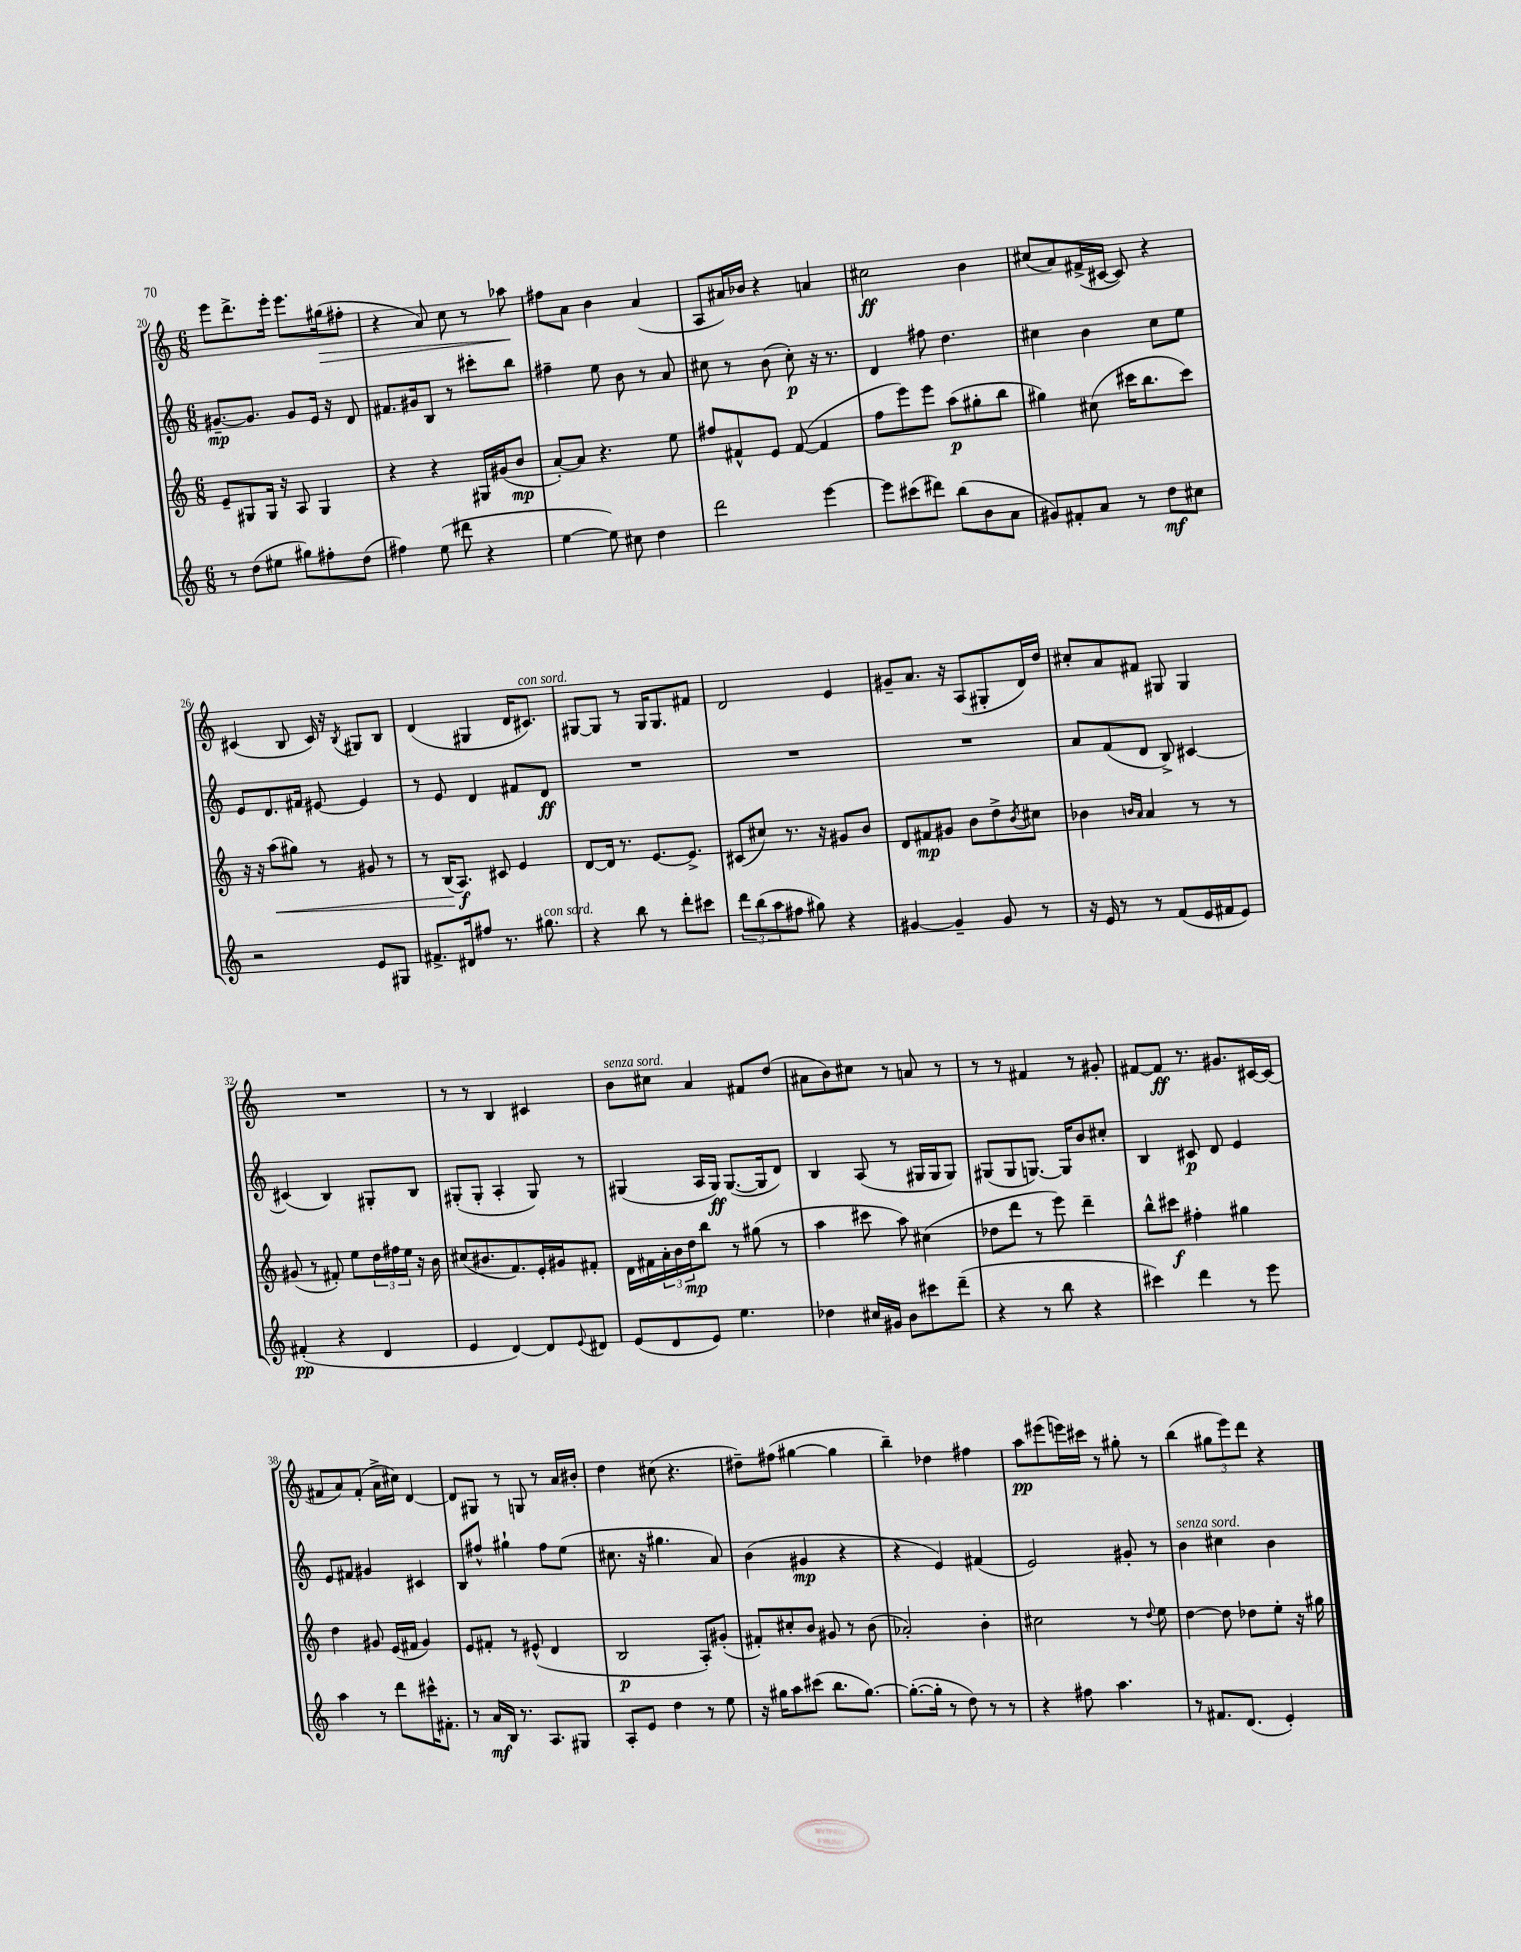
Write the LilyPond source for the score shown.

<<
\new StaffGroup <<
\new Staff = "s0" {
    \clef treble \key c \major \numericTimeSignature \time 6/8
    e'''8 d'''8.-> e'''16-. e'''8. gis''16\>( fis''8-. |
    r4 a'8) c''8 r8 aes''8\! |
    fis''8 a'8 b'4 a'4( |
    a8 ais'16) bes'16 r4 a'4 |
    cis''2\ff b'4 |
    cis''8( a'8) fis'16->( cis'16~ cis'8) r4 |
    cis'4( b8 cis'16) r16 \acciaccatura { b8 } gis8 b8 |
    d'4( gis4 d'16 cis'8.^\markup { \italic "con sord." }) |
    gis8~ gis8 r8 gis16 gis8. fis'8 |
    d'2 e'4 |
    gis'8-- a'8. r16 a8( gis8-. d'16) d''16 |
    cis''8-. a'8 fis'8 gis8 gis4 |
    R2. |
    r8 r8 b4 cis'4 |
    b'8^\markup { \italic "senza sord." } cis''8 a'4 fis'8 d''8( |
    ais'8 b'8) cis''8 r8 a'8 r8 |
    r8 r8 fis'4 r8 gis'8-. |
    fis'8~ fis'8\ff r8. gis'8. cis'16~ cis'16( |
    fis'8 a'8) fis'8-.( a'16-> cis''16) d'4~ |
    d'8 gis8 r8 g8 r8 a'16 bis'16-. |
    d''4 cis''8( r4. |
    dis''8--) fis''8( gis''4~ gis''4 |
    b''4--) des''4 fis''4 |
    a''8\pp eis'''8( e'''16) cis'''16 r8 gis''8-. r8 |
    b''4( \tuplet 3/2 { gis''8 e'''8) d'''8 } r4 \bar "|." |
}
\new Staff = "s1" {
    \clef treble \key c \major \numericTimeSignature \time 6/8
    gis'8.~--\mp gis'8. gis'8 e'16 r16 d'8 |
    fis'8. gis'16 b8 r8 cis'''8-. b''8 |
    fis''4-- e''8 b'8 r8 a'8 |
    cis''8 r8 b'8( cis''8-.\p) r16 r8. |
    d'4 fis''8 d''4. |
    cis''4 b'4 cis''8 e''8 |
    e'8 d'8. fis'16 eis'8~ eis'4 |
    r8 e'8 d'4 fis'8 d'8\ff |
    R2. |
    R2. |
    R2. |
    a'8 f'8( d'8 b8->) cis'4~ |
    cis'4( b4) gis8-. b8 |
    gis8-.( gis8-. a4-. gis8) r8 |
    gis4( a16 gis16\ff) gis8.~( gis16 d'8) |
    b4 a8( r8 gis16 gis16 gis8) |
    gis8( gis8 g8.~) g16 b'8 cis''8-. |
    b4 cis'8\p d'8 e'4 |
    e'8 fis'8 gis'4 cis'4 |
    b8 fis''8-^ gis''4-! fis''8 e''8( |
    cis''8. r16 gis''4. a'8) |
    b'4( gis'4\mp r4 |
    r4 e'4) fis'4( |
    e'2) gis'8-. r8 |
    b'4^\markup { \italic "senza sord." } cis''4 b'4 \bar "|." |
}
\new Staff = "s2" {
    \clef treble \key c \major \numericTimeSignature \time 6/8
    e'8-- gis8 gis16 r16 a8 gis4 |
    r4 r4 gis16 gis'16( b'8\mp |
    a'8~-.) a'8 r4. e''8 |
    fis''8 fis'8-^ e'8 fis'8~( fis'4 |
    f''8 e'''8) e'''8 a''8\p( gis''8-. b''8 |
    gis''4) cis''8( cis'''16 b''8. cis'''8) |
    r16 r16 a''8\<( gis''8) r8 gis'8 r8 |
    r8 b16\!( a8.\f) cis'8 e'4 |
    d'8~ d'16 r8. e'8.~ e'8.-> |
    cis'8( cis''8) r8. r16 gis'8 b'8 |
    d'8 fis'8\mp gis'8 b'8 d''8-> \acciaccatura { b'8 } cis''8 |
    bes'4 \grace { b'16 a'16 } a'4 r8 r8 |
    gis'8( r8 fis'8-.) e''8 \tuplet 3/2 { d''16 fis''16 e''16 } r16 b'16 |
    cis''8( bis'8. f'8.) e'16-. gis'16 fis'8-. |
    d'16 fis'16 \tuplet 3/2 { a'16-. b'16 d''16\mp } b''8 r8 gis''8( r8 |
    a''4 cis'''8 a''8) cis''4( |
    des''8 d'''8 r8 e'''8) d'''4-- |
    b''8-^ cis'''8\f fis''4-. gis''4 |
    d''4 gis'8 e'16( fis'16 gis'4) |
    e'8 fis'8-. r8 eis'8-^( d'4 |
    b2\p a8-.) gis'8-.( |
    fis'8-.) cis''8-. b'8 gis'8 r8 b'8( |
    aes'2-.) b'4-. |
    cis''2 r8 \appoggiatura { d''8 } e''8 |
    d''4~ d''8 des''8 e''8-. r16 gis''16 \bar "|." |
}
\new Staff = "s3" {
    \clef treble \key c \major \numericTimeSignature \time 6/8
    r8 d''8( eis''8 gis''8) fis''8-. d''8( |
    fis''4) e''8( dis'''8 r4 |
    e''4~ e''8) cis''8 d''4 |
    d'''2 e'''4~ |
    e'''8 cis'''8( dis'''8) b''8( b'8 a'8 |
    gis'8) fis'8-. a'8 r8 d''8\mf cis''8 |
    r2 e'8 gis8 |
    fis'8.-> dis'16 fis''8 r8. gis''8.^\markup { \italic "con sord." } |
    r4 b''8 r8 d'''8-. cis'''8 |
    \tuplet 3/2 { d'''8 b''8( a''8 } fis''8 gis''8) r4 |
    gis'4~ gis'4-- gis'8 r8 |
    r16 e'16 r8 r8 f'8( e'16 fis'16 e'8) |
    fis'4-.\pp( r4 d'4 |
    e'4 d'4~) d'8 \appoggiatura { e'8 } dis'8 |
    e'8( d'8 e'8) e''4. |
    des''4 cis''16 gis'16 b'8 cis'''8 d'''8--( |
    r4 r8 b''8 r4 |
    cis'''4) d'''4 r8 e'''8 |
    a''4 r8 d'''8 cis'''16-^ fis'8.-. |
    r8 a'16\mf b16 r8. a8. gis8 |
    a8-. e'8 d''4 r8 e''8 |
    r16 gis''16 a''8 cis'''8( b''8. gis''8.~) |
    gis''8.~-.( gis''16-. r8 d''8) r8 r8 |
    r4 fis''8 a''4. |
    r8 fis'8. d'8.( e'4-.) \bar "|." |
}
>>
>>
\layout { \context { \Score currentBarNumber = #20 } }
